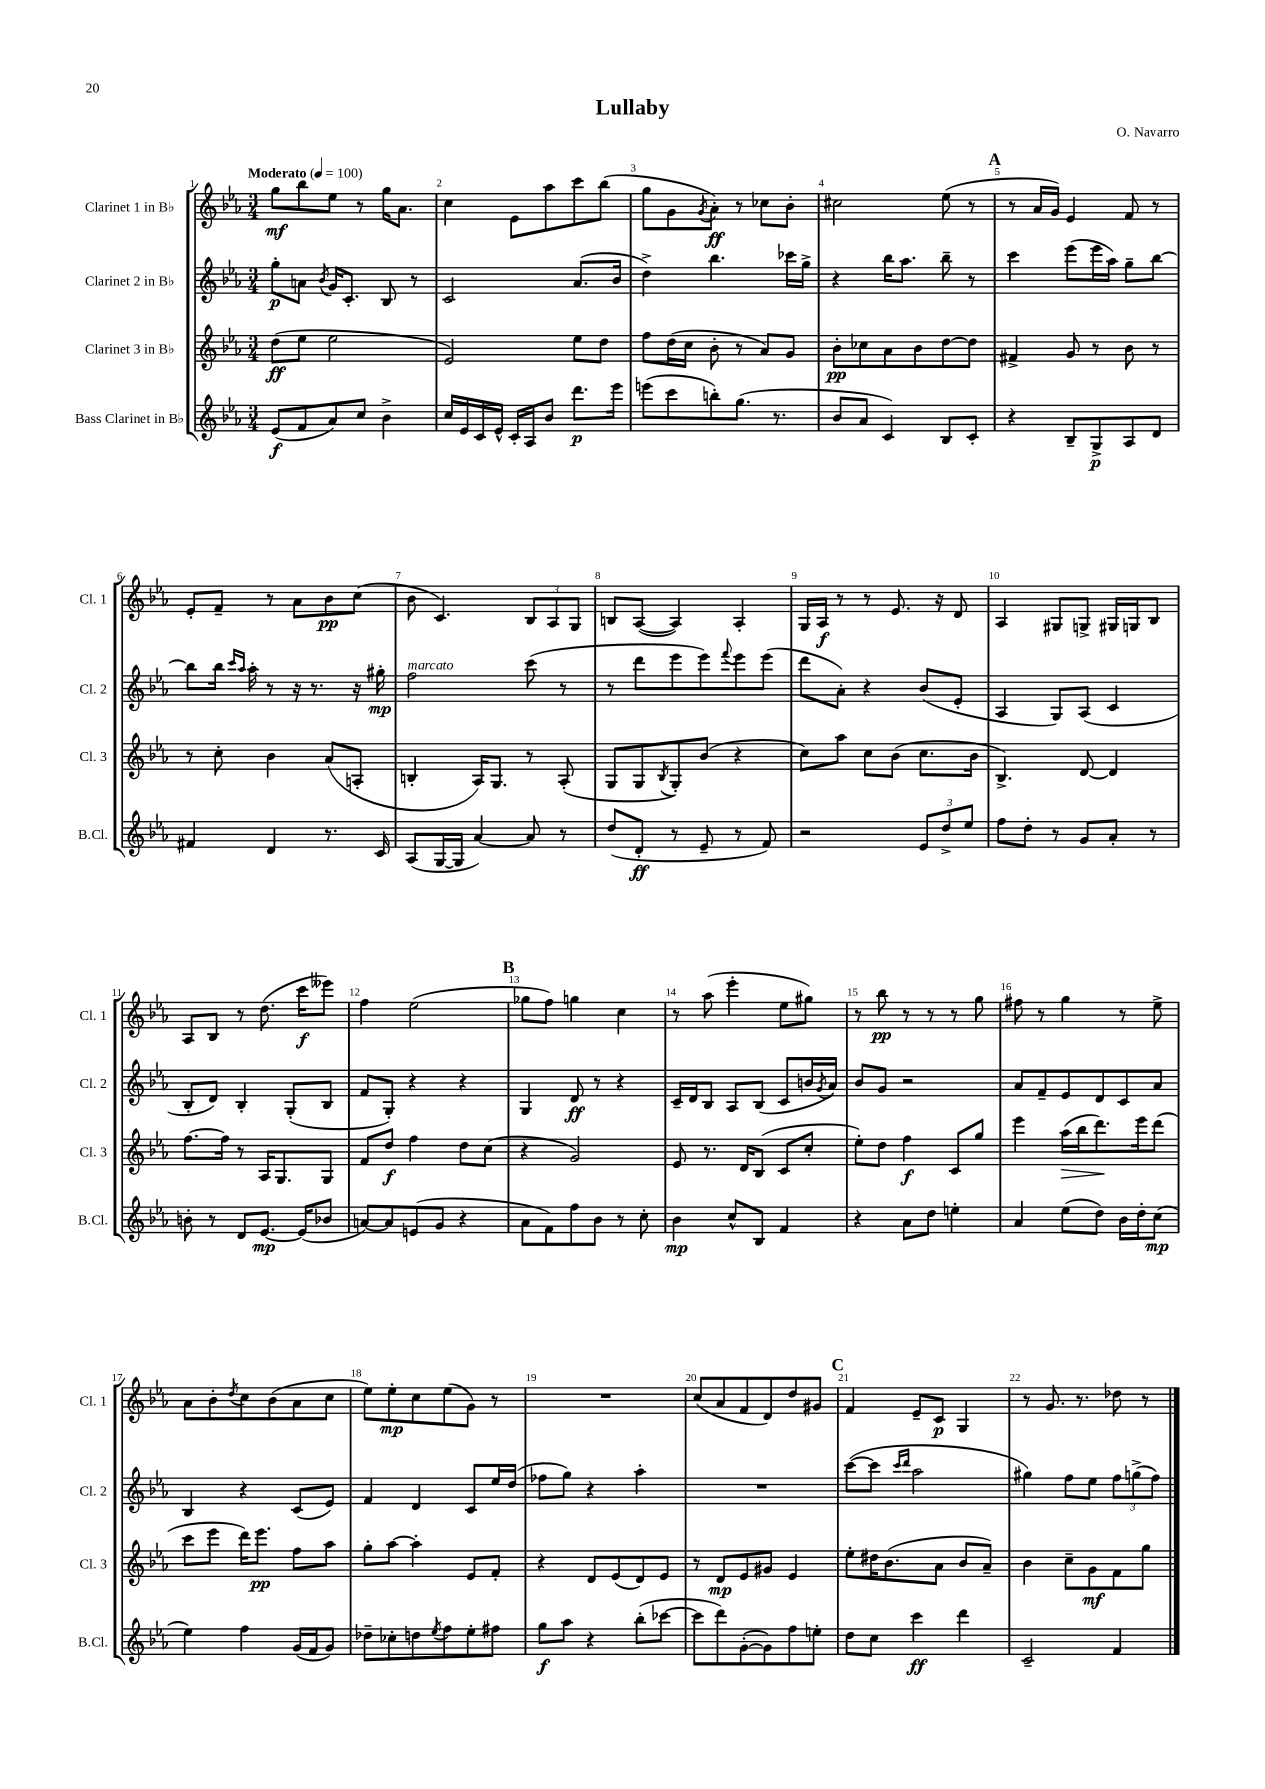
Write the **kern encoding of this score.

**kern	**kern	**kern	**kern
*staff4	*staff3	*staff2	*staff1
*clefG2	*clefG2	*clefG2	*clefG2
*k[b-e-a-]	*k[b-e-a-]	*k[b-e-a-]	*k[b-e-a-]
*M3/4	*M3/4	*M3/4	*M3/4
*MM100	*MM100	*MM100	*MM100
(8e-	(8dd	8gg'	8gg
8f	8ee-	8a	8bb-
.	.	8qb-	.
8a-)	2ee-	16g	8ee-
.	.	8.c'	.
8cc	.	.	8r
4b-^	.	8B-	16gg
.	.	.	8.a-
.	.	8r	.
=	=	=	=
16cc	2e-)	2c	4cc
16e-	.	.	.
16c	.	.	.
16e-^^	.	.	.
16c'	.	.	8e-
16A-	.	.	.
8b-	.	.	8aa-
8.ddd	8ee-	(8.a-	8ccc
.	8dd	.	(8bb-
16eee-	.	16b-	.
=	=	=	=
(8eee	8ff	4dd^)	8gg
8ccc	(16dd	.	8g
.	16cc	.	.
.	.	.	8qg
8bb')	8b-'	4.bb-	8a-')
(8.gg	8r	.	8r
.	8a-)	.	8cc-
8.r	.	.	.
.	8g	16ccc-	8b-'
.	.	16gg^	.
=	=	=	=
8b-	8b-'	4r	2cc#
8a-	8cc-	.	.
4c)	8a-	16bb-	.
.	.	8.aa-	.
.	8b-	.	.
8B-	[8dd	8bb-~	(8ee-
8c'	8dd]	8r	8r
=	=	=	=
4r	4f#^	4ccc	8r
.	.	.	16a-
.	.	.	16g)
8B-~	8g	(8eee-	4e-
8G^	8r	16eee-	.
.	.	16aa-)	.
8A-	8b-	8gg~	8f
8d	8r	[8bb-	8r
=	=	=	=
4f#	8r	8bb-]	8e-'
.	8cc'	16bb-	8f~
.	.	16qqccc	.
.	.	16qqaa-	.
.	.	16aa-'	.
4d	4b-	8r	8r
.	.	16r	8a-
.	.	8.r	.
8.r	(8a-	.	8b-
.	8A'	16r	(8cc
16c	.	16gg#'	.
=	=	=	=
(8A-	4B'	2ff	8b-
[16G	.	.	4.c)
16G]	.	.	.
[4a-)	16A-)	.	.
.	8.G	.	.
8a-]	8r	(8ccc	12B-
.	.	.	12A-
8r	(8A-'	8r	.
.	.	.	12G
=	=	=	=
(8dd	8G	8r	8B
8d'	8G	8ddd	([8A-
.	8qB-	.	.
8r	8G')	8eee-	4A-])
8e-~	(8b-	8eee-)	.
.	.	8qqfff	.
8r	4r	8eee-	4A-'
8f)	.	(8eee-	.
=	=	=	=
2r	8cc)	8ddd	16G
.	.	.	16A-
.	8aa-	8a-')	8r
.	8cc	4r	8r
.	(8b-	.	8.e-
12e-	8.cc	(8b-	.
.	.	.	16r
12dd^	.	.	.
.	.	8e-'	8d
12ee-	.	.	.
.	16b-	.	.
=	=	=	=
8ff	4.B-^)	4A-	4A-
8dd'	.	.	.
8r	.	8G)	8G#
8g	[8d	(8A-	8G^
8a-'	4d]	4c	16G#
.	.	.	16G
8r	.	.	8B-
=	=	=	=
8b'	[8.ff	8B-'	8A-
8r	.	8d)	8B-
.	16ff]	.	.
8d	8r	4B-'	8r
[8.e-	16A-	.	(8.dd
.	8.G	.	.
.	.	(8G'	.
(16e-]	.	.	16ccc
8b-	8G	8B-	8eee--)
=	=	=	=
[8a)	8f	8f	4ff
8a]	8dd	8G')	.
(8e	4ff	4r	(2ee-
8g	.	.	.
4r	8dd	4r	.
.	(8cc	.	.
=	=	=	=
8a-	4r	4G	8gg-
8f)	.	.	8ff)
8ff	2g)	8d	4gg
8b-	.	8r	.
8r	.	4r	4cc
8cc'	.	.	.
=	=	=	=
4b-	8e-	16c~	8r
.	.	16d	.
.	8.r	8B-	(8aa-
8cc^^	.	8A-	4eee-'
.	16d	.	.
8B-	(8B-	(8B-	.
4f	8c	8c	8ee-
.	8cc'	16b	8gg#)
.	.	8qg	.
.	.	16a-)	.
=	=	=	=
4r	8ee-')	8b-	8r
.	8dd	8g	8bb-
8a-	4ff	2r	8r
8dd	.	.	8r
4ee'	8c	.	8r
.	8gg	.	8gg
=	=	=	=
4a-	4eee-	8a-	8ff#
.	.	8f~	8r
(8ee-	(16aa-	8e-	4gg
.	16bb-	.	.
8dd)	8.ddd)	8d	.
16b-	.	8c	8r
16dd'	16eee-	.	.
(8cc	(8ddd	8a-	8ee-^
=	=	=	=
4ee-)	8ccc	4B-	8a-
.	8eee-	.	8b-'
.	.	.	8qdd
4ff	16ddd)	4r	8cc
.	8.eee-	.	.
.	.	.	(8b-
(16g	8ff	(8c	8a-
16f	.	.	.
8g)	8aa-	8e-)	8cc
=	=	=	=
8dd-~	8gg'	4f	8ee-)
8cc-'	[8aa-	.	8ee-'
8dd	4aa-']	4d	8cc
8qee-	.	.	.
8ff	.	.	(8ee-
8ee-'	8e-	8c	8g)
8ff#	8f'	16ee-	8r
.	.	(16dd	.
=	=	=	=
8gg	4r	8ff-	2.r
8aa-	.	8gg)	.
4r	8d	4r	.
.	(8e-	.	.
(8bb-'	8d)	4aa-'	.
[8ccc-	8e-	.	.
=	=	=	=
8ccc-]	8r	2.r	(8cc
8ddd)	8d	.	8a-
([8g'	8e-	.	8f
8g])	8g#	.	8d)
8ff	4e-	.	8dd
8ee'	.	.	8g#
=	=	=	=
8dd	8ee-'	([8ccc	4f
8cc	16dd#	8ccc]	.
.	(8.b-	.	.
.	.	16qqccc	.
.	.	16qqddd	.
4ccc	.	2aa-	8e-~
.	8a-	.	8c
4ddd	8b-	.	4G
.	8a-~)	.	.
=	=	=	=
2c~	4b-	4gg#)	8r
.	.	.	8.g
.	8cc~	8ff	.
.	.	.	8.r
.	8g	8ee-	.
4f	8f	12ff	8dd-
.	.	(12gg^	.
.	8gg	.	8r
.	.	12ff)	.
==	==	==	==
*-	*-	*-	*-
